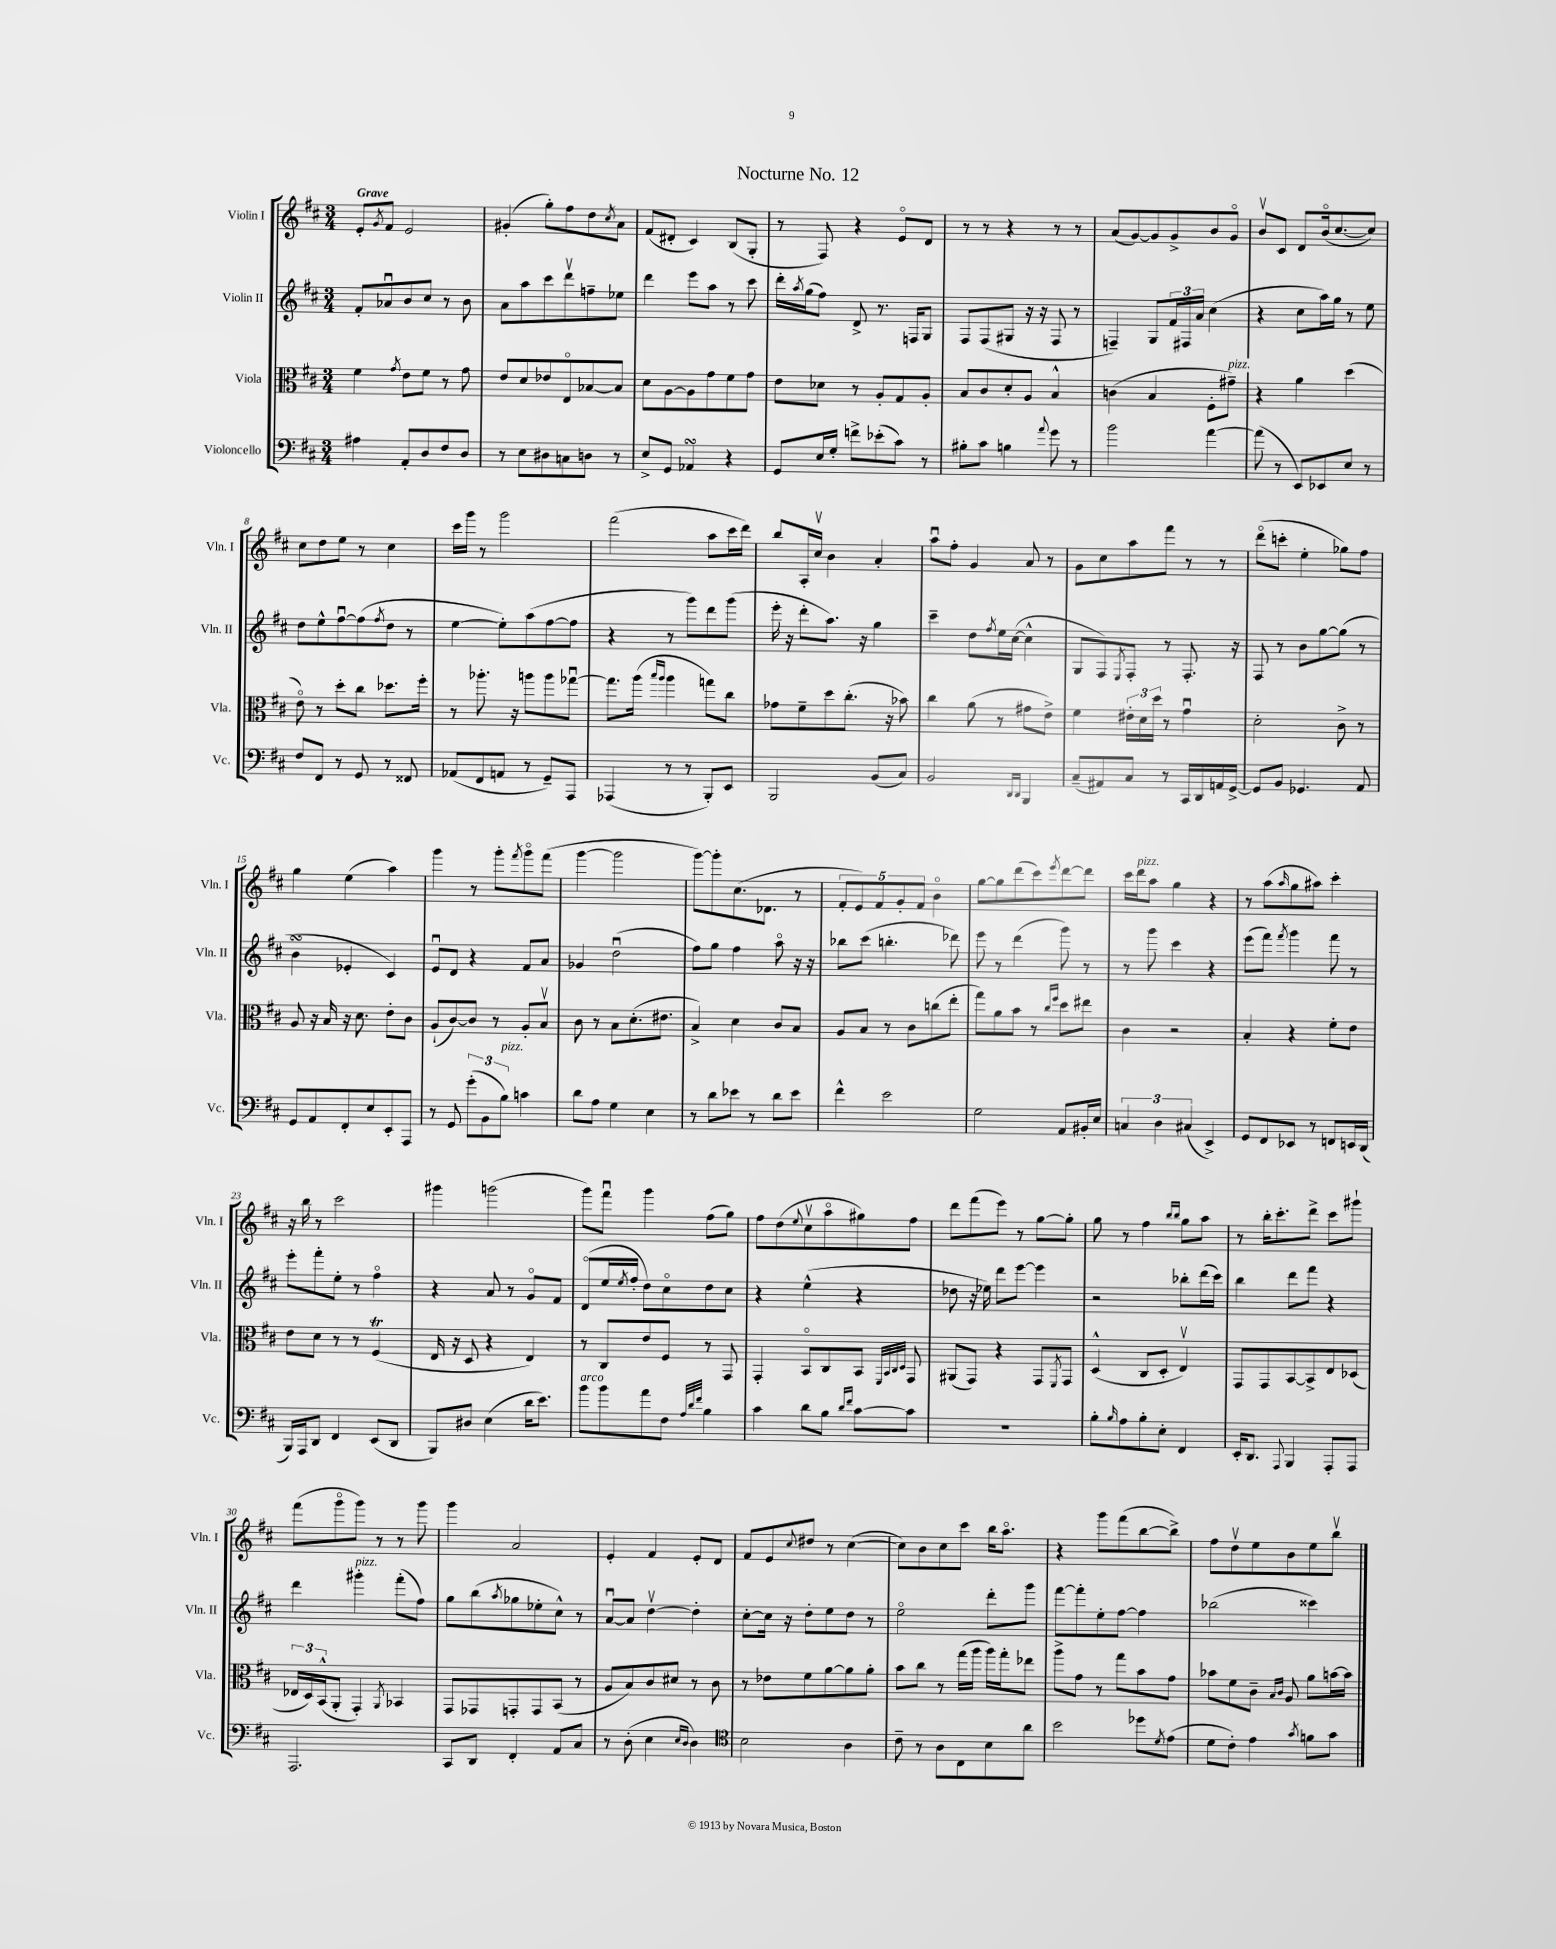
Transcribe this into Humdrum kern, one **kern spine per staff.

**kern	**kern	**kern	**kern
*part4	*part3	*part2	*part1
*staff4	*staff3	*staff2	*staff1
*I"Violoncello	*I"Viola	*I"Violin II	*I"Violin I
*I'Vc.	*I'Vla.	*I'Vln. II	*I'Vln. I
*clefF4	*clefC3	*clefG2	*clefG2
*k[f#c#]	*k[f#c#]	*k[f#c#]	*k[f#c#]
*M3/4	*M3/4	*M3/4	*M3/4
=1	=1	=1	=1
!	!	!	!LO:TX:a:B:t=Grave
4A#X\	4f#\	8f#'/L	8e'/L
.	.	.	8qg/
.	.	8a-Xu/	8f#/J
.	8qg/	.	.
8AA'/L	8e\L	8b/	2e/
8D/	8f#\J	8cc#/J	.
8F#/	8r	8r	.
8D/J	8g\	8b\	.
=2	=2	=2	=2
8r	8e/L	8a\L	(4g#X'/
8E\L	8d/	8aa\	.
8D#X\	8e-X/	8ccc#\	8gg'\L)
8Cn\	8E/	8dddv\	8ff#\
8Dn\J	[8B-X/	8ffn~\	8dd\
.	.	.	8qcc#/
8r	8B-/J]	8ee-X\J	8a\J
=3	=3	=3	=3
8E^/L	8d\L	4ddd\	(8f#/L
8GG/J	[8A\	.	8d#X'/J
4AA-XsSSs/	8A\]	8eee\L	4c#/)
.	8g\	8aa\J	.
4r	8f#\	8r	(8B/L
.	8g\J	8ccc#\	8G'/J
=4	=4	=4	=4
8GG/L	8e\L	16ddd'\LL	8r
.	.	8qaa/	.
.	.	(16gg\J	.
16E/L	8d-X\J	8ff#\J)	8F#/)
16G'/JJ	.	.	.
8fn^\L	8r	8d^/	4r
(8e-X'\	8A'/L	8.r	.
8c#\J)	8G/	.	8e/L
.	.	16Fn/KL	.
8r	8A'/J	8G/J	8d/J
=5	=5	=5	=5
8B#X'\L	8B/L	8F#/L	8r
8c#\J	8c#/	(8F#/	8r
4Bn\	8d'/	8G#X/J	4r
.	8A/J	16r	.
.	.	16r	.
8qqa/	.	.	.
8g\	4B^^/	8F#/	8r
8r	.	8r	8r
=6	=6	=6	=6
2b\	(4cn\	4Fn~/)	(8a/L
.	.	.	[8g/)
.	4B/	8G/L	8g/]
.	.	24f#/L	8g^/
.	.	24F#X/	.
.	.	24a/JJ	.
[4a\	8F#'\L	(4cc#\	8b/
!	!LO:TX:a:i:t=pizz.	!	!
.	8g#X~\J)	.	8g/J
=7	=7	=7	=7
(8a\]	4r	4r	8bv/L
8r	.	.	8c#/J
8EE/L)	4a\	8cc#\L	8d/L
8EE-X/	.	16aa\L)	(16b/k
.	.	16gg\JJ	[8.cc#/
8E/J	(4dd\	8r	.
8r	.	8ee\	8cc#/J])
!!LO:LB:g=z
=8	=8	=8	=8
8F#/L	8e\)	8dd\L	8cc#\L
8FF#/J	8r	8ee^^\	8dd\
8r	8dd'\L	[8ff#u\	8ee\J
8GG/	8cc#\J	(8ff#\]	8r
.	.	8qff#/	.
8r	8.dd-X\L	8dd\J	4cc#\
8FF##X/	.	8r	.
.	16ff#'\Jk	.	.
=9	=9	=9	=9
(8AA-X/L	8r	[4ee\	16ccc#\LL
.	.	.	16ggg\JJ
8FF#/	8.aa-X'\	.	8r
8AAn/J	.	8ee'\L])	2ggg\
.	16r	.	.
8r	8aan\L	(8aa\	.
8GG~/L)	8aa\	[8ff#\	.
8AAA/J	[8gg-Xu\J	8ff#\J]	.
=10	=10	=10	=10
(4AAA-X/	8.gg-\L]	4r	(2fff#\
.	(16aa\Jk	.	.
.	16qqbb/LL	.	.
.	16qqaa/JJ	.	.
8r	4aa\	8r	.
8r	.	8ggg\L)	.
8BBB'/L)	8ggn\L)	8ddd\	8aa\L
8EE/J	8cc#\J	(8ggg\J	16ccc#\L
.	.	.	16ddd\JJ)
=11	=11	=11	=11
2BBB/	8g-X\L	16eee'\	8bb/L
.	.	16r	.
.	8f#~\	8ddd'\L	16A'/L
.	.	.	16cc#v/JJ
.	8dd\	8.aa\J)	4b\
.	(8.cc#'\J	.	.
.	.	16r	.
(8BB/L	.	4gg\	4a'/
.	16r	.	.
8C#/J)	8b-X\)	.	.
=12	=12	=12	=12
2BB/	4cc#\	4ccc#~\	8aau\L
.	.	.	8ff#'\J
.	(8a\	8dd\L	4g/
.	.	8qff#/	.
.	8r	16ee\L	.
.	.	([16cc#\JJ	.
16qqDD/LL	.	.	.
16qqDD/JJ	.	.	.
4BBB/	8g#X\L	4cc#^^\]	8a/
.	8e^\J)	.	8r
=13	=13	=13	=13
(8C#~/L	4f#\	8G/L	8g\L
8AA#X/)	.	8F#/)	8cc#\
.	.	8qE/	.
8C#/J	24e#X'\LL	8F#'/J	8aa\
.	24d\	.	.
.	24dd\JJ	.	.
8r	8r	8r	8fff#\J
16CC#/LL	4gu\	8.F#'/	8r
16DD/	.	.	.
16AAn/	.	.	8r
[16GG^/JJ	.	16r	.
=14	=14	=14	=14
8GG/L]	2d'\	8F#/	(8ddd\L
8BB/J	.	8r	8cccn'\J
4.GG-X/	.	8b\L	4ee'\
.	.	[8gg\	.
.	8c#^\	(8gg\J]	8gg-X\L)
8AA/	8r	8r	8ff#\J
!!LO:LB:g=z
=15	=15	=15	=15
8GG/L	8A/	4bsSSS\	4gg\
8AA/	16r	.	.
.	16B/	.	.
8FF#'/	16r	4e-X'/	(4ee\
.	8.d\	.	.
8E/	.	.	.
8EE'/	8e'\L	4c#/)	4aa\)
8AAA/J	8c#\J	.	.
=16	=16	=16	=16
8r	(8A`/L	8eu/L	4ggg\
8GG/	[8c#/)	8d/J	.
(12g'\L	8c#/J]	4r	8r
12BB\	.	.	.
.	8r	.	8ggg'\L
!LO:TX:a:i:t=pizz.	!	!	!
12B\J)	.	.	.
.	.	.	8qfff#/
4cn\	8A'/L	8f#/L	8ggg\
.	8Bv/J	8a/J	(8fff#\J
=17	=17	=17	=17
8d\L	8c#\	4g-X/	[4ggg\
8A\J	8r	.	.
4G\	8B\L	(2ddu\	2ggg\]
.	(8.d'\	.	.
4E\	.	.	.
.	8.e#X\J	.	.
=18	=18	=18	=18
8r	4B^/)	8ff#\L)	[8ggg\L)
8d\L	.	8gg\J	8ggg'\]
8e-X\J	4d\	4ff#\	(8.cc#\
8r	.	.	.
.	.	.	8.d-X\J
8d\L	8c#/L	8aa\	.
8e-\J	8B/J	16r	8r
.	.	16r	.
=19	=19	=19	=19
4f#^^\	8A/L	8bb-X\L	10f#'/L
.	.	.	10e/)
.	8B/J	(8ccc#\J	.
.	.	.	10f#/
2e\	8r	4.bbn'\	.
.	.	.	10g'/
.	8c#\L	.	.
.	.	.	10f#/J
.	(8ccn\	.	4b\
.	8ee'\J	8ddd-X\)	.
=20	=20	=20	=20
2G\	8gg\L)	8eee\	[8gg\L
.	8a\	8r	8gg\]
.	8b\J	(4ddd\	(8ddd\
.	8r	.	8ccc#\)
.	16qqcc#/LL	.	.
.	16qqff#/JJ	.	8qeee/
8AA/L	8dd\L	8ggg\)	[8ddd\
16BB#X'/L	8ee#X\J	8r	8ddd\J]
16E/JJ	.	.	.
=21	=21	=21	=21
6Cn/	4c#\	8r	16ccc#\LL
!	!	!	!LO:TX:a:i:t=pizz.
.	.	.	16ddd\J
.	.	8ggg\	8aa\J
6D\	.	.	.
.	2r	4ccc#\	4gg\
(6C#X/	.	.	.
4EE^/)	.	4r	4r
=22	=22	=22	=22
8GG/L	4B'/	(8eee\L	8r
8FF#/	.	8fff#\J)	(8aa\L
.	.	8qfff#/	16qqaa/
8EE-X/J	4r	4ggg\	8gg\
8r	.	.	8aa#X\J)
8FFn/L	8f#'\L	8fff#\	4ccc#'\
16EEn/L	8e\J	8r	.
(16DD/JJ	.	.	.
!!LO:LB:g=z
=23	=23	=23	=23
16BBB/LL)	8e\L	8eee'\L	16r
16AAA/J	.	.	16bb\
8DD/J	8d\J	8fff#'\	8r
4FF#/	8r	8ee'\J	2ccc#\
.	8r	8r	.
(8EE/L	(4F#t/	4ff#\	.
8DD/J	.	.	.
=24	=24	=24	=24
8BBB/L)	16E/	4r	4ggg#X\
.	16r	.	.
8D#X/J	8D/	.	.
(4E\	4r	8a/	(2gggn\
.	.	8r	.
16d\KL	4E/)	8g/L	.
8.e\J)	.	.	.
.	.	8f#/J	.
=25	=25	=25	=25
!LO:TX:a:i:t=arco	!	!	!
8b\L	8r	(8d/L	8ggg\L)
8b\	8C#/L	16ee/L	8fff#u\J
.	.	8qee/	.
.	.	16ff#'/JJ	.
8a\	8e/	8dd\L)	4ggg\
8F#\J	8F#/J	8cc#\	.
32qqA/LLL	.	.	.
32qqd/	.	.	.
32qqf#/JJJ	.	.	.
4B\	8r	8dd\	(8ff#\L
.	8GG/	8cc#\J	8gg\J)
=26	=26	=26	=26
4c#\	4GG'/	4r	8ff#\L
.	.	.	(8dd\
.	.	.	8qqee/
8d\L	8BB/L	(4ee^^\	8cc#v\
8B\J	8C#/	.	8aa\
16qqd/LL	.	.	.
16qqf#/JJ	.	.	.
[8c#\L	8BB/J	4r	8gg#X\)
.	32qqFF#/LLL	.	.
.	32qqBB/	.	.
.	32qqC#/	.	.
.	32qqD/JJJ	.	.
8c#\J]	8GG/	.	8ff#\J
=27	=27	=27	=27
2.r	(8AA#X/L	8dd-X\	8ddd\L
.	8GG/J)	16r	(8fff#\
.	.	16ee-X\)	.
.	4r	8ddd\L	8eee\J)
.	.	[8eee\J	8r
.	8GG/L	4eee\]	[8gg\L
.	8qFF#/	.	.
.	8GG/J	.	8gg'\J]
=28	=28	=28	=28
8B'\L	(4D^^/	2r	8gg\
16qqB/	.	.	.
8A\	.	.	8r
8B'\	8C#/L	.	4ff#\
8E'\J	8D'/J	.	.
.	.	.	16qqbb/LL
.	.	.	16qqbb/JJ
4FF#/	4Ev/)	8bb-X'\L	8gg\L
.	.	(16ddd\L	8aa\J
.	.	16ccc#\JJ)	.
=29	=29	=29	=29
16EE'/KL	8GG/L	4bb\	8r
8.DD/J	.	.	.
.	8GG/	.	16bb'\KL
.	.	.	8.ccc#'\
8qqAAA/	.	.	.
4BBB/	[8BB/	8ddd\L	.
.	8BB^/]	8fff#\J	8ddd^\J
8AAA'/L	8E/	4r	8ccc#\L
8AAA/J	(8D-X/J	.	8ggg#X`\J
!!LO:LB:g=z
=30	=30	=30	=30
2.AAA/	24E-X/LL	4ddd\	(8fff#\L
.	24D/)	.	.
.	(24BB^^/J	.	.
.	8AA'/J	.	8ggg\
!	!	!LO:TX:a:i:t=pizz.	!
.	4GG'/)	4ggg#X'\	8ggg\J)
.	.	.	8r
.	8qAA/	.	.
.	4BB-X/	(8fff#'\L	8r
.	.	8ff#\J)	8ggg\
=31	=31	=31	=31
8CC#/L	8GG/L	8gg\L	4ggg\
8DD/J	8GG-X/	(8bb\	.
.	.	8qaa/	.
4FF#'/	8GGn'/	8gg-X\	2a/
.	8GG/	8ee-X'\	.
8AA/L	(8BB/J	8cc#^^\J)	.
8C#/J	8r	8r	.
=32	=32	=32	=32
8r	8A/L	[8au/L	4e'/
(8D'\	8B/)	8a/J]	.
4E\	8c#/	[4ddv\	4f#/
.	8d#X/J	.	.
16qqE/LL	.	.	.
16qqD/JJ	.	.	.
4D\)	8r	4dd'\]	8e'/L
.	8c#\	.	8d/J
=33	=33	=33	=33
*clefC4	*	*	*
2B\	8r	[8cc#'\L	8f#/L
.	8e-X\L	16cc#\Jk]	8e/
.	.	16r	.
.	.	.	8qqcc#/
.	8f#\	8dd'\L	8dd#X/J
.	[8a\	8ee\	8r
4A\	8a\]	8dd\J	([4cc#\
.	8a'\J	8r	.
=34	=34	=34	=34
8c#~\	8b\L	2ee\	8cc#\L])
8r	8cc#\J	.	8b\
8A\L	8r	.	8cc#\
8C#\	(16gg\LL	.	8ccc#\J
.	16aa\JJ	.	.
8B\	16aa\LL)	8ddd'\L	16bb\KL
.	16gg'\J	.	8.aa\J
8a\J	8ee-X\J	8ggg\J	.
=35	=35	=35	=35
2b\	8aa^\L	[8fff#\L	4r
.	8g\J	8fff#'\]	.
.	8r	8ee'\	8ggg\L
.	8gg\L	[8ff#\J	(8fff#\
8dd-X\L	8b\	4ff#\]	[8bb\
8qd/	.	.	.
(8e\J	8g\J	.	8bb^\J])
=36	=36	=36	=36
8d\L	8b-X\L	(2bb-X\	8ff#\L
8c#'\J)	8f#\	.	8ddv\
4e\	8c#~\J	.	8ee\
.	16qqB/LL	.	.
.	16qqc#/JJ	.	.
.	8A/	.	8b\
8qg/	.	.	.
8fn\L	8a\L	4ccc##X\)	8ee\
8g\J	[16bn\L	.	8bbv\J
.	16b\JJ]	.	.
==	==	==	==
*-	*-	*-	*-
